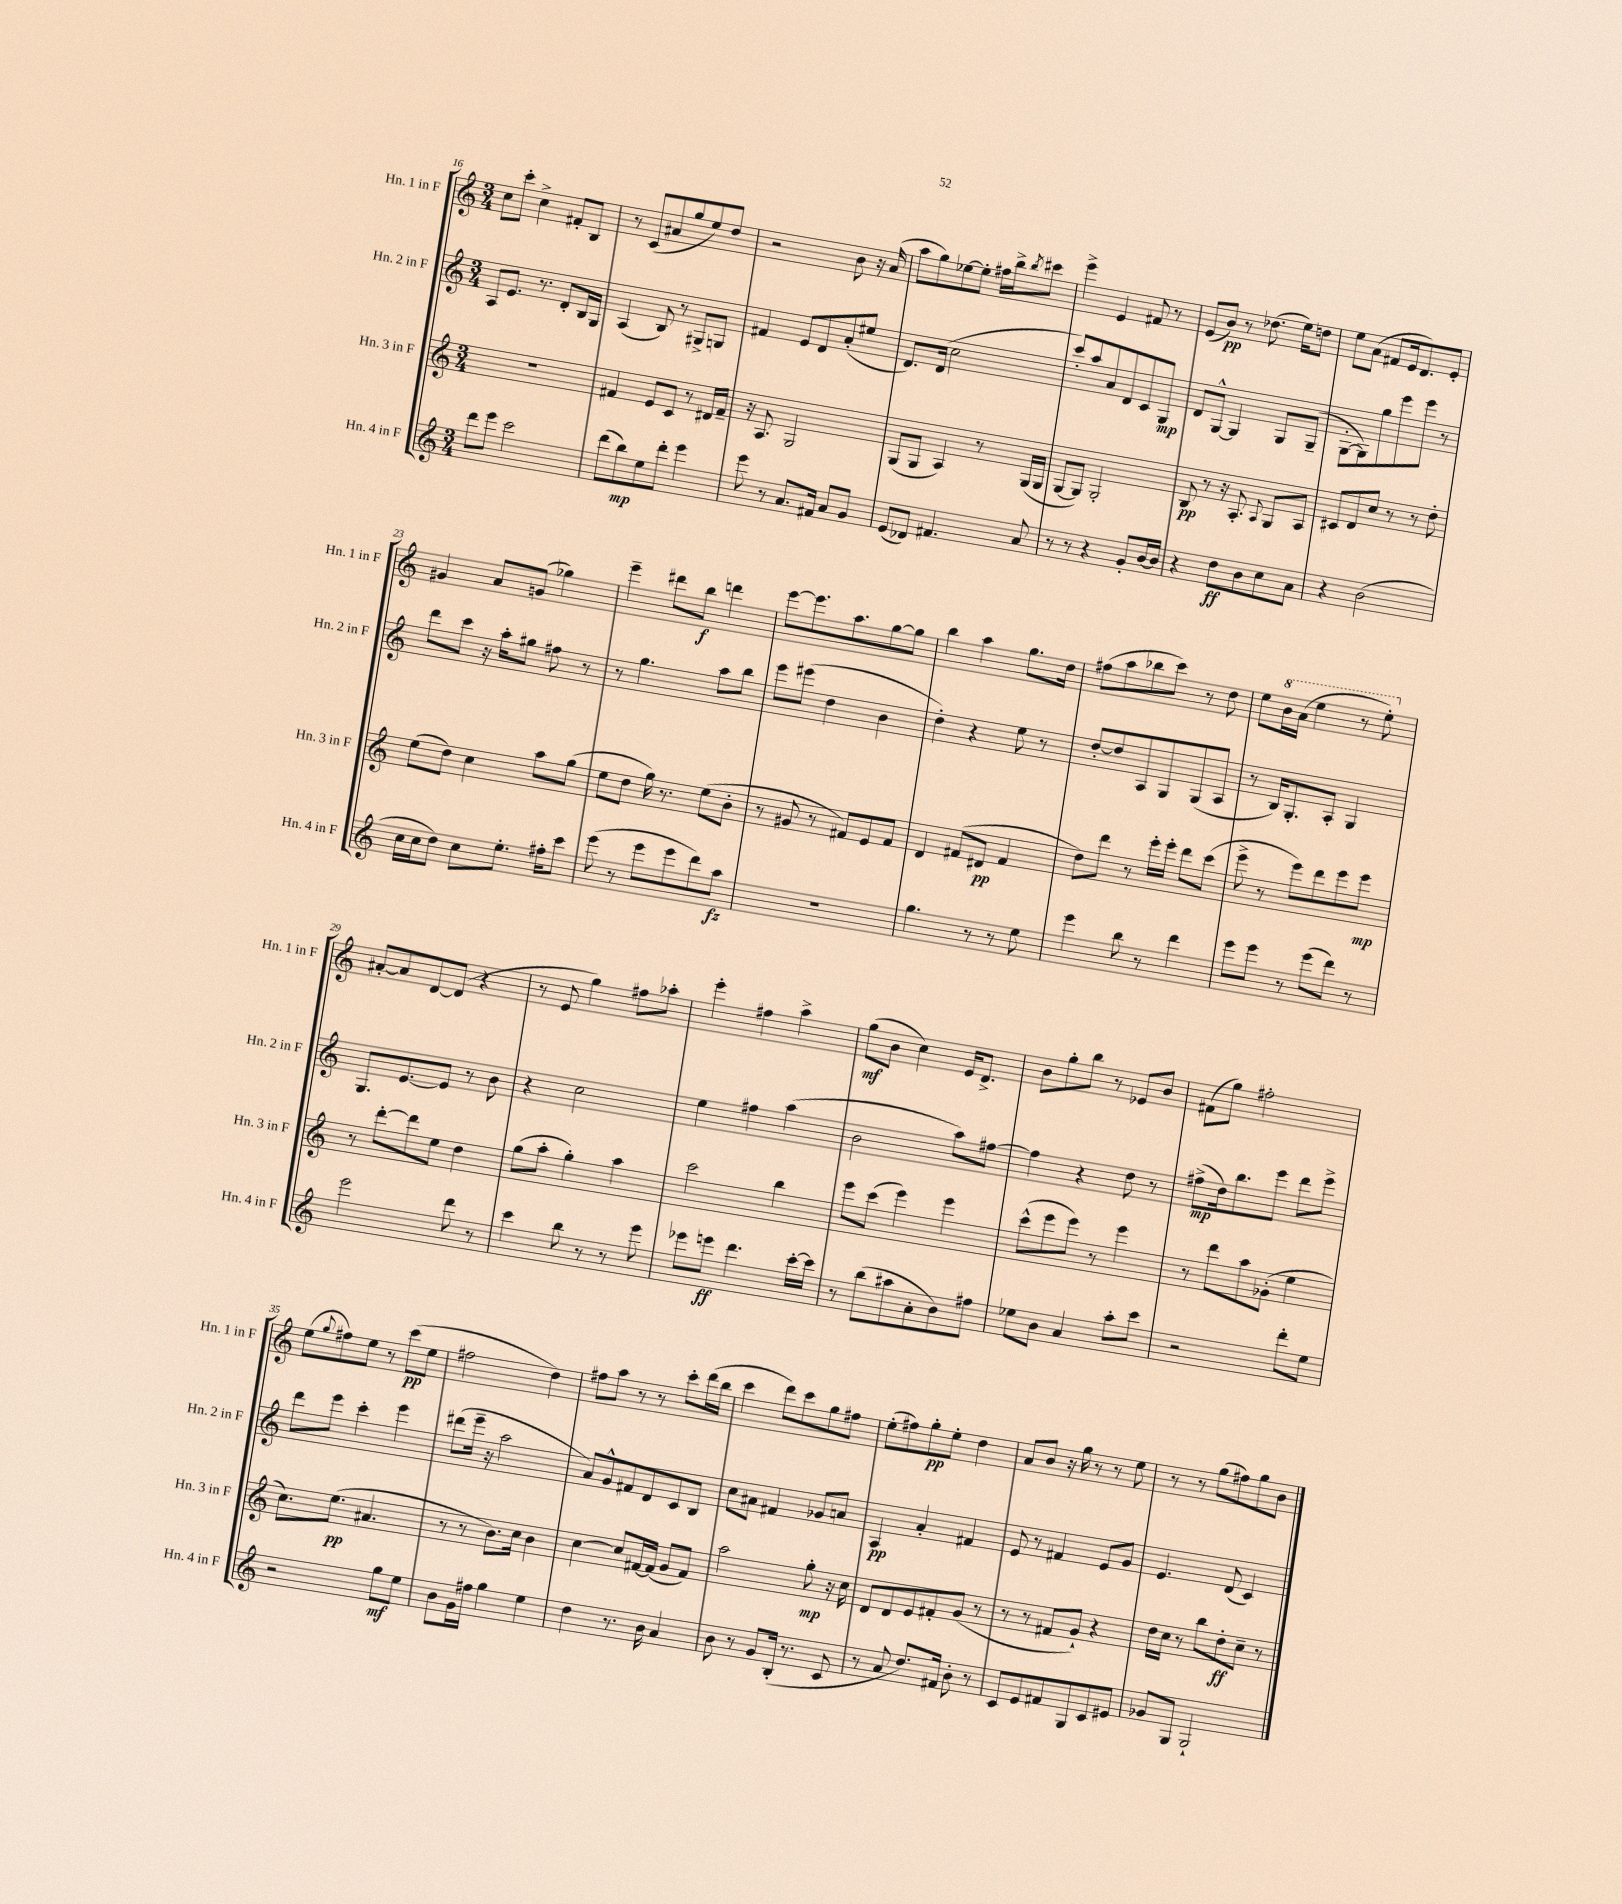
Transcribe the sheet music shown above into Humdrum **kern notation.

**kern	**kern	**kern	**kern
*staff4	*staff3	*staff2	*staff1
*clefG2	*clefG2	*clefG2	*clefG2
*k[]	*k[]	*k[]	*k[]
*M3/4	*M3/4	*M3/4	*M3/4
8ddd	2.r	8A	8cc
8eee	.	8.e	8ccc'
2ccc	.	.	4cc^
.	.	8.r	.
.	.	8d'	8f#'
.	.	16B	8B
.	.	16G	.
=	=	=	=
(8ddd	4f#	(4A	8r
8bb)	.	.	(8c
8ee	8e	8B)	8a#
8ddd'	8c	8r	8gg
4eee	8r	8G#^	8ee)
.	16d#	8G	8dd
.	16f#~	.	.
=	=	=	=
8eee	16r	4f#	2r
.	8.A	.	.
8r	.	.	.
8.a	2G	8e	.
.	.	8d	.
16f#	.	.	.
8a	.	(8a'	8b
8g	.	8ee#	16r
.	.	.	(16a
=	=	=	=
(8e	(8G	8.d)	8aa
8d-)	8G	.	8gg)
.	.	(16d	.
4.f#	4A)	2cc	[8ee-
.	.	.	8ee-']
.	8r	.	16ff#
.	.	.	16bb^
.	.	.	8qbb
8a	(16G	.	8ccc#
.	16G	.	.
=	=	=	=
8r	[8G	8ccc')	4eee^
8r	8G])	8aa	.
4r	2G'	8a	4e
.	.	8d	.
8g'	.	8c	8f#
[16b	.	8G	8r
16b]	.	.	.
=	=	=	=
4r	8B	8d	(8e
.	8r	[8G^^	8b)
8dd	16r	4G]	8r
.	8.A'	.	.
8b	.	.	(8.dd-
.	8qqA	.	.
8cc	8G	8G	.
.	.	.	16ee)
8a	8A	(8G~	8dd
=	=	=	=
4r	8c#	[8G'	8ee
.	8d	8G])	(8a
(2b	8cc	8gg	8f#
.	8r	8eee	16e
.	.	.	8.d)
.	8r	8eee	.
.	8dd'	8r	8e'
=	=	=	=
16cc	(8ee	8ddd	4g#
16cc	.	.	.
8dd)	8dd)	8ccc	.
8cc	4cc	16r	8a
.	.	16aa'	.
8.ee'	.	8gg#	(8g
.	8aa	8ff#	4gg-)
16ff#'	.	.	.
8ccc	(8gg	8r	.
=	=	=	=
(8eee	8ee	8r	4eee~
8r	8dd	4.gg	.
8eee	16gg)	.	8ddd#
.	8.r	.	.
8eee	.	.	8bb
8ddd)	(8ee	8aa	4ddd
8aa	8b'	8bb	.
=	=	=	=
2.r	8r	8eee	[8eee
.	8g#	(8eee#	8.eee]
.	8r	4dd	.
.	.	.	8.aa
.	8f#)	.	.
.	8e	4b	[8gg
.	8f#	.	8gg]
=	=	=	=
4.gg	4d	4dd')	4bb
.	(8f#	4r	4aa
8r	8d#	.	.
8r	4f#	8ee	8.gg
8ee	.	8r	.
.	.	.	16dd
=	=	=	=
4eee	8dd)	[8dd'	(8ff#
.	8ddd	8dd]	8aa
8bb	8r	8A	8bb-
8r	16eee'	8G	8ccc)
.	16eee'	.	.
4ddd	8ddd	(8G	8r
.	(8ccc	8A	8dd
=	=	=	=
8eee	8eee^	8r	8ee
8eee	8r	16B)	16bb
.	.	8.G'	(16aa
8r	8eee)	.	4eee
(8eee	8ddd	8A'	.
8ddd)	8eee	4G	8r
8r	8eee	.	8eee')
=	=	=	=
2eee	8r	8.G	[8a#'
.	[8ddd'	.	8a#]
.	.	[8.e	.
.	8ddd]	.	[8d
.	8ee	8e]	(8d]
8ddd	4dd	8r	4r
8r	.	8b	.
=	=	=	=
4ccc	(8gg	4r	8r
.	8aa'	.	8e
8bb	4gg')	2cc	4gg)
8r	.	.	.
8r	4aa	.	8ff#
8eee	.	.	8aa-'
=	=	=	=
8eee-	2ccc	4ee	4eee'
8eee	.	.	.
4.ddd	.	4ff#	4ff#
.	4bb	(4aa	4aa^
[16ccc'	.	.	.
16ccc]	.	.	.
=	=	=	=
8r	8eee	2b	(8gg
(8bb	(8ccc	.	8b
8aa#	4eee)	.	4cc)
8a'	.	.	.
8b)	4eee	8aa)	16e
.	.	.	8.d^
8ff#	.	[8ff#	.
=	=	=	=
8ee-	(8ccc^^	4ff#]	8b
8b	8eee	.	8gg'
4a	8eee)	4r	8bb
.	8r	.	8r
8aa'	4eee	8dd	8e-
8ccc	.	8r	8b
=	=	=	=
2r	8r	(8ff#^	(8f#
.	8ddd	16dd)	8gg)
.	.	8.bb	.
.	8aa	.	2ff#'
.	(8g-'	8eee	.
8ddd'	4ee	8ddd	.
8ee	.	8eee^	.
=	=	=	=
2r	8.cc)	8ddd	(8ee
.	.	.	8qqgg
.	.	8eee	8ff#)
.	(8.ee	.	.
.	.	4ccc'	8ee
.	4.a#	.	8r
8gg	.	4eee	(8ccc
8ee	.	.	8ee
=	=	=	=
8b	8r	(8ddd#	2ff#
16g	8r	16eee~	.
16ff#	.	16r	.
4gg	8.b)	2aa	.
.	16cc	.	.
4ee	4b	.	4dd)
=	=	=	=
4dd	[4cc	8a)	8ff#
.	.	8g^^	8aa
8.r	8cc]	8f#	8r
.	[16f#	8d	8r
16b	(16f#]	.	.
4a	8g	8c	8ccc'
.	8f#)	8B	(16ddd
.	.	.	16bb
=	=	=	=
8b	2aa	8cc	4ccc
8r	.	8a#	.
8g	.	4f#	8ddd)
(16B'	.	.	8ccc
8.r	.	.	.
.	8gg'	8g-	8gg
8c	16r	8a	8ff#
.	16cc	.	.
=	=	=	=
8r	8d	4A	(8ee'
8a	8d	.	8ff#)
8.dd)	8e	4a'	8gg'
.	8f#'	.	8ee'
16f#	.	.	.
8b'	(8g	4f#	4dd
8r	8r	.	.
=	=	=	=
8c	8r	8e	8a
8e	8r	8r	8b
8f#	8f#	4f#	16r
.	.	.	16gg
8G	8g`)	.	8r
8c	4r	8e	8r
8e#	.	8g	8ee
=	=	=	=
8g-	16dd	4.e	8r
.	16cc	.	.
8G	8r	.	8r
2G`	8bb	.	(8gg
.	8dd'	(8d	8ff#)
.	8cc~	4c)	8gg
.	8r	.	8b
==	==	==	==
*-	*-	*-	*-
